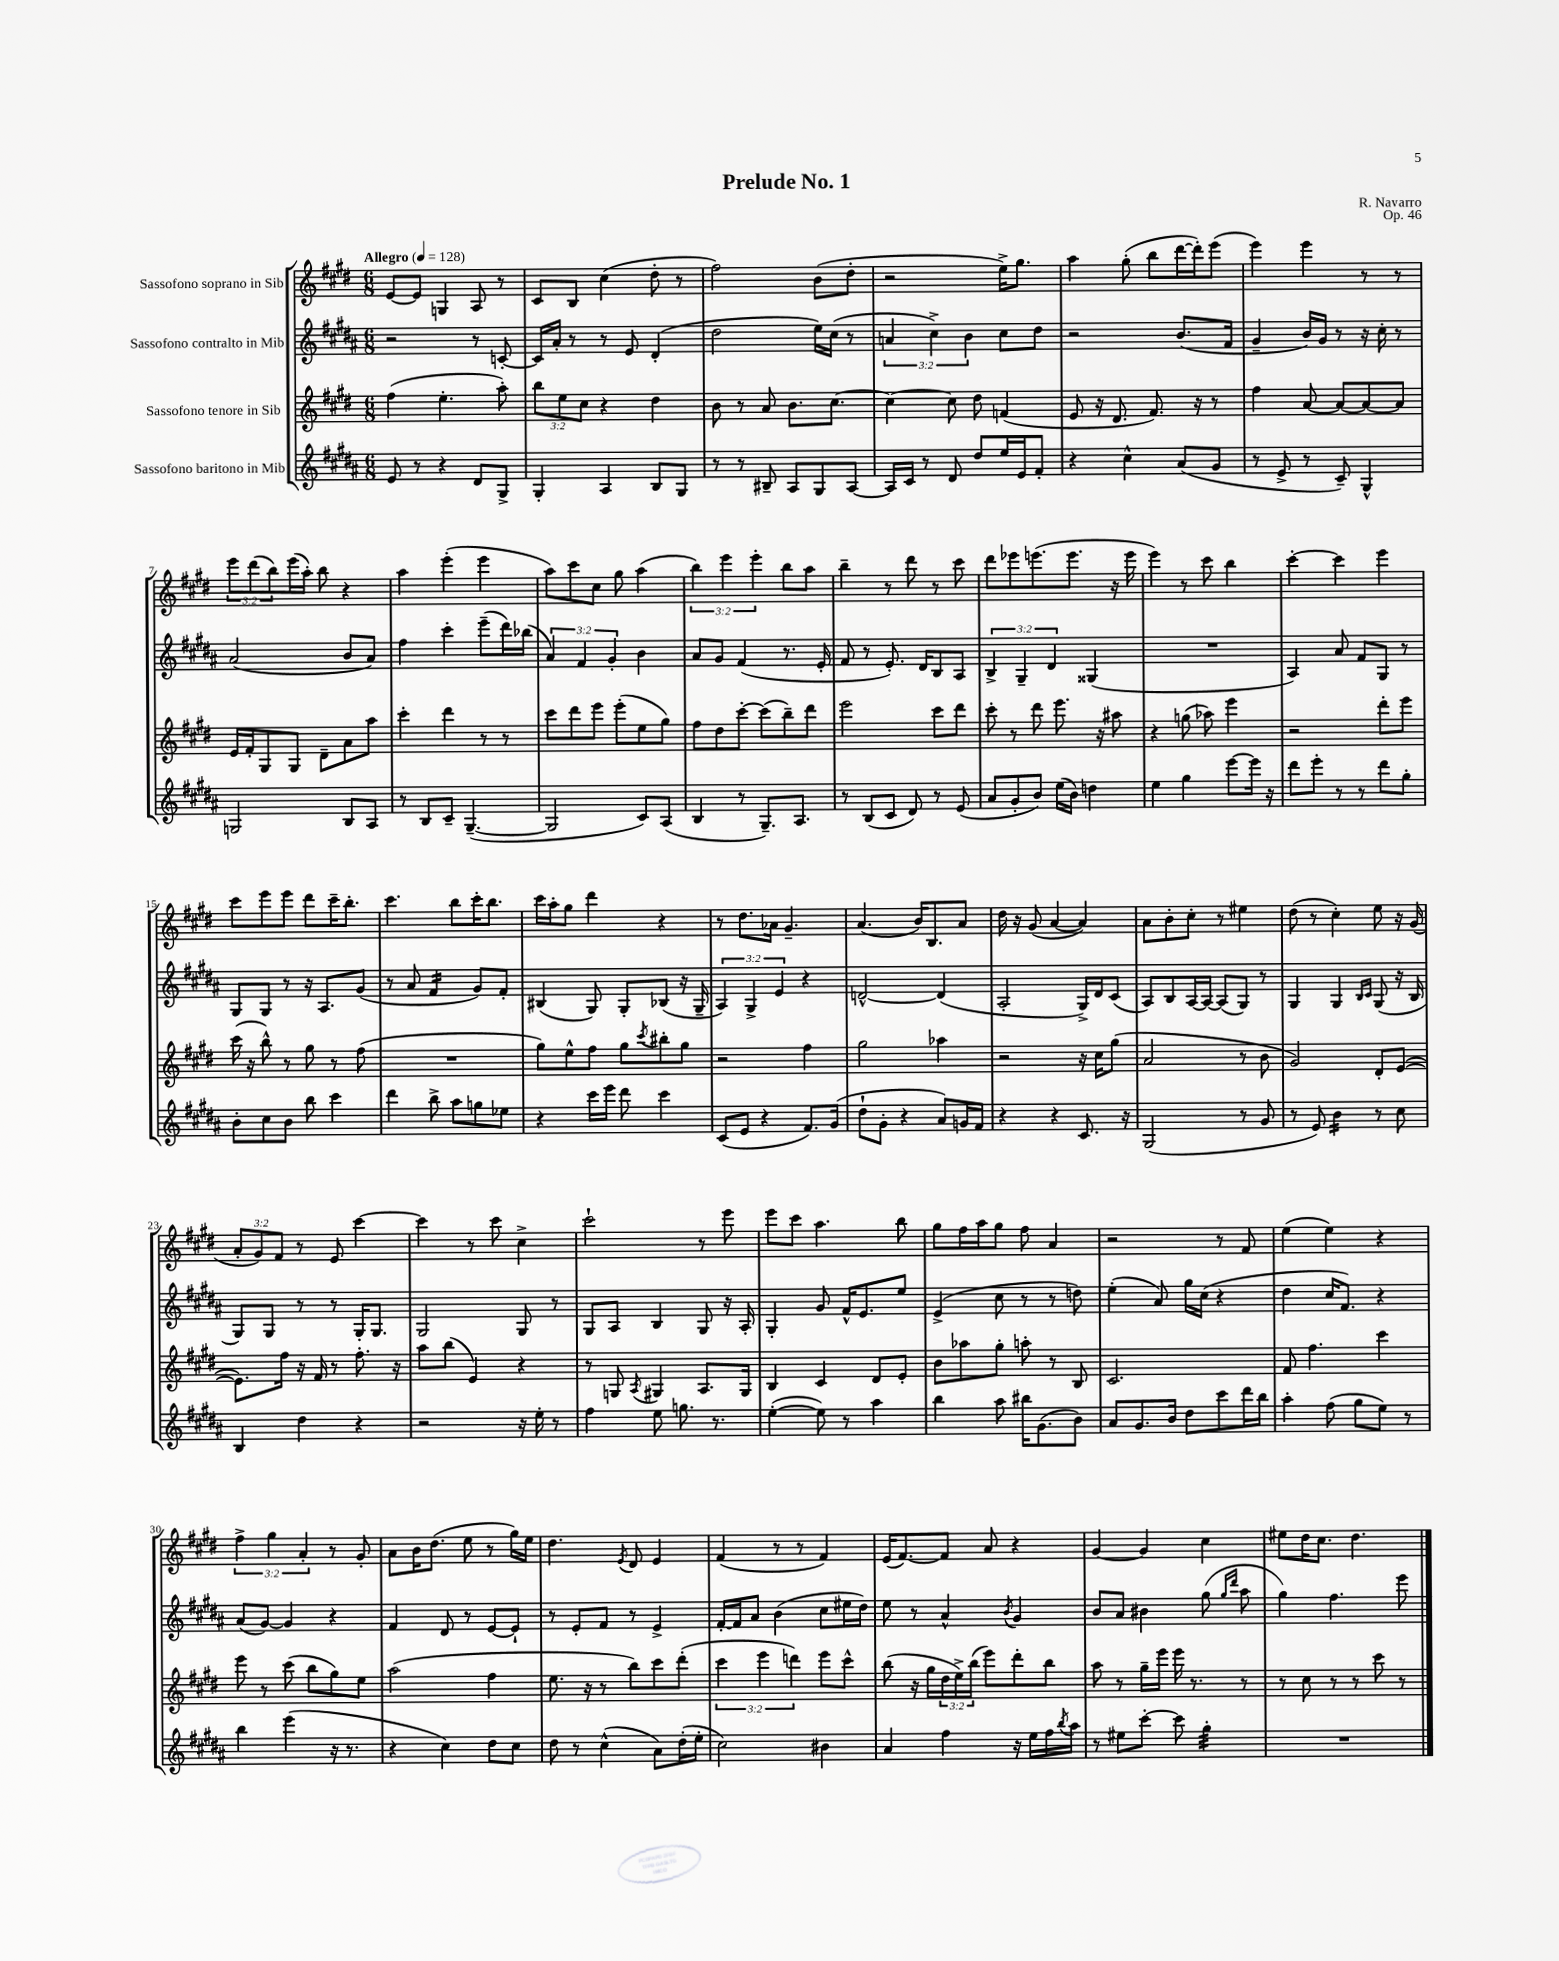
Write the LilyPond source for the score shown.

\header { title = "Prelude No. 1" composer = "R. Navarro" opus = "Op. 46" }
<<
\new StaffGroup <<
\new Staff = "s0" \with { instrumentName = "Sassofono soprano in Sib" } {
    \clef treble \key e \major \numericTimeSignature \time 6/8 \override Staff.TupletNumber.text = #tuplet-number::calc-fraction-text \tempo "Allegro" 4 = 128
    e'8~ e'8 g4 a8 r8 |
    cis'8 b8 cis''4( dis''8-. r8 |
    fis''2) b'8( dis''8-. |
    r2 e''16->) gis''8. |
    a''4 gis''8-.( b''8 dis'''16~ dis'''16-.) e'''8( |
    e'''4) e'''4 r8 r8 |
    \tuplet 3/2 { e'''8 dis'''8( b''8) } e'''16( a''16-.) b''8 r4 |
    a''4 e'''4-.( e'''4 |
    a''8) cis'''8 cis''8 gis''8 a''4( |
    \tuplet 3/2 { b''4) e'''4 e'''4-. } b''8 a''8 |
    b''4-- r8 dis'''8 r8 cis'''8 |
    dis'''8 ees'''8 e'''8.( e'''8. r16 e'''16 |
    e'''4) r8 cis'''8 b''4 |
    cis'''4~-. cis'''4 e'''4 |
    cis'''8 e'''8 e'''8 dis'''8 cis'''16-- b''8.-. |
    cis'''4. b''8 cis'''16-. b''8. |
    cis'''16 a''16-. gis''8 dis'''4 r4 |
    r8 dis''8. aes'16 gis'4.-- |
    a'4.( b'16) b8. a'8 |
    dis''16 r16 gis'8( a'4~ a'4) |
    a'8 b'8-. cis''8-. r8 eis''4 |
    dis''8( r8 cis''4-.) e''8 r16 gis'16( |
    \tuplet 3/2 { a'8-. gis'8) fis'8 } r8 e'8 cis'''4~ |
    cis'''4 r8 cis'''8 cis''4-> |
    cis'''2-! r8 e'''8 |
    e'''8 cis'''8 a''4. b''8 |
    gis''8 fis''16 a''16 gis''8 fis''8 a'4 |
    r2 r8 fis'8 |
    e''4( e''4) r4 |
    \tuplet 3/2 { fis''4-> gis''4 a'4-. } r8 gis'8-. |
    a'8 b'16 dis''8.( e''8 r8 gis''16) e''16 |
    dis''4. \acciaccatura { e'8 } dis'8 e'4 |
    fis'4( r8 r8 fis'4) |
    e'16( fis'8.~) fis'8 a'8 r4 |
    gis'4~ gis'4 cis''4 |
    eis''8 dis''16 cis''8. dis''4. \bar "|." |
}
\new Staff = "s1" \with { instrumentName = "Sassofono contralto in Mib" } {
    \clef treble \key b \major \numericTimeSignature \time 6/8 \override Staff.TupletNumber.text = #tuplet-number::calc-fraction-text
    r2 r8 c'8~-. |
    c'16 ais'16-. r8 r8 e'8 dis'4-.( |
    dis''2 e''16) cis''16( r8 |
    \tuplet 3/2 { a'4 cis''4->) b'4 } cis''8 dis''8 |
    r2 b'8.( fis'16 |
    gis'4-- b'16) gis'16 r8 r16 cis''16-. r8 |
    ais'2( b'8 ais'8) |
    fis''4 cis'''4-. e'''8--( dis'''16) bes''16( |
    \tuplet 3/2 { ais'4) fis'4 gis'4-. } b'4 |
    ais'8 gis'8 fis'4( r8. e'16-. |
    fis'8 r8 e'8.-.) dis'16 b8 ais8 |
    \tuplet 3/2 { b4-> gis4-- dis'4 } gisis4( |
    R2. |
    ais4) ais'8 fis'8 gis8 r8 |
    gis8 gis8 r8 r16 ais8. gis'8( |
    r8 ais'8 fis'4:16 gis'8) fis'8-. |
    bis4( gis8) gis8-. bes8( r16 gis16-- |
    \tuplet 3/2 { ais4) gis4-> e'4 } r4 |
    d'2~-^ d'4( |
    ais2-. gis16->) dis'16 cis'8( |
    ais8) b8 ais16~ ais16~ ais8( gis8) r8 |
    gis4 gis4 \grace { b16 cis'16 } gis8( r16 b16 |
    gis8) gis8 r8 r8 gis16-. gis8. |
    gis2 gis8 r8 |
    gis8 ais8 b4 gis8 r16 ais16-. |
    gis4-. gis'8 fis'16-^ e'8. e''8 |
    e'4->( cis''8 r8 r8 d''8) |
    e''4-.( ais'8) gis''16 cis''16( r4 |
    dis''4 cis''16 fis'8.) r4 |
    ais'8( gis'8~) gis'4 r4 |
    fis'4 dis'8 r8 e'8~ e'8-! |
    r8 e'8-. fis'8 r8 e'4-> |
    fis'16~-. fis'16 ais'8 b'4( cis''8 eis''16 dis''16) |
    e''8 r8 ais'4-^ \acciaccatura { b'8 } gis'4 |
    b'8 ais'8 bis'4 gis''8( \grace { gis''16 dis'''16 } ais''8 |
    gis''4) fis''4. e'''8 \bar "|." |
}
\new Staff = "s2" \with { instrumentName = "Sassofono tenore in Sib" } {
    \clef treble \key e \major \numericTimeSignature \time 6/8 \override Staff.TupletNumber.text = #tuplet-number::calc-fraction-text
    fis''4( e''4.-. a''8-.) |
    \tuplet 3/2 { b''8 e''8 cis''8 } r4 dis''4 |
    b'8 r8 a'8 b'8. cis''8.~ |
    cis''4~ cis''8 dis''8 f'4( |
    e'8 r16 dis'8. fis'8.) r16 r8 |
    fis''4 a'8~ a'8~ a'8~ a'8 |
    e'16 fis'16-. gis8 gis8 dis'8-- a'8 a''8 |
    cis'''4-. dis'''4 r8 r8 |
    cis'''8 dis'''8 e'''8 e'''8-.( e''8 gis''8) |
    fis''8 dis''8 cis'''8~-. cis'''8( b''8--) dis'''8 |
    e'''2 cis'''8 dis'''8 |
    cis'''8-. r8 dis'''8 e'''8. r16 ais''8 |
    r4 g''8( aes''8) e'''4 |
    r2 dis'''8-. e'''8 |
    cis'''16( r16 b''8-^) r8 gis''8 r8 fis''8( |
    R2. |
    gis''8) e''8-^ fis''8 gis''8 \acciaccatura { cis'''8 } bis''8-. gis''8 |
    r2 fis''4 |
    gis''2 aes''4 |
    r2 r16 cis''16 gis''8( |
    a'2 r8 b'8 |
    gis'2) dis'8-. e'8~( |
    e'8.) fis''16 r16 fis'16 r8 fis''8.-. r16 |
    a''8 b''8( e'4) r4 |
    r8 g8 \acciaccatura { a8 } gis4 a8. gis16 |
    b4 cis'4 dis'8 e'8-. |
    b'8 aes''8 gis''8-. a''8-. r8 b8 |
    cis'2. |
    fis'8 fis''4. cis'''4 |
    e'''8 r8 cis'''8( b''8 gis''8) e''8 |
    a''2( fis''4 |
    e''8. r16 r8 b''8) cis'''8 dis'''8-.( |
    \tuplet 3/2 { cis'''4 e'''4 d'''4) } e'''8 cis'''8-^ |
    b''8( r16 gis''16 \tuplet 3/2 { dis''16 e''16->) b''16( } e'''8) dis'''8-. b''8 |
    a''8 r8 gis''16-- e'''16 e'''16 r8. r8 |
    r8 cis''8 r8 r8 cis'''8 r8 \bar "|." |
}
\new Staff = "s3" \with { instrumentName = "Sassofono baritono in Mib" } {
    \clef treble \key b \major \numericTimeSignature \time 6/8
    e'8 r8 r4 dis'8 gis8-> |
    gis4-. ais4 b8 gis8 |
    r8 r8 bis8-- ais8 gis8 ais8~ |
    ais16 cis'16 r8 dis'8 dis''8 e''16 e'16 fis'8-. |
    r4 cis''4-^ ais'8( gis'8 |
    r8 e'8-> r8 cis'8--) gis4-^ |
    g2 b8 ais8 |
    r8 b8 cis'8-- gis4.~--( |
    gis2 cis'8) ais8( |
    b4 r8 gis8.--) ais8. |
    r8 b8( cis'8 dis'8) r8 e'8( |
    ais'8 gis'8-. b'8) e''16( b'16) d''4 |
    e''4 gis''4 e'''8~ e'''16 r16 |
    dis'''8 e'''8-. r8 r8 dis'''8 gis''8-. |
    b'8-. cis''8 b'8 b''8 cis'''4 |
    dis'''4 b''8-> ais''8 g''8 ees''8 |
    r4 cis'''16 e'''16 dis'''8 cis'''4 |
    cis'8( e'8 r4 fis'8.) gis'16( |
    dis''8-! gis'8-. r4 ais'8) g'16 fis'16 |
    r4 r4 cis'8. r16 |
    gis2( r8 gis'8 |
    r8 e'8) b'4:16 r8 cis''8 |
    b4 dis''4 r4 |
    r2 r16 e''16-. r8 |
    fis''4 e''8 g''8. r8. |
    e''4~-.( e''8) r8 ais''4 |
    b''4 ais''8 bis''16 gis'8.( b'8) |
    ais'8 gis'8. b'16 dis''8 cis'''8 dis'''16 b''16 |
    ais''4-. fis''8( gis''8 e''8) r8 |
    b''4 e'''4( r16 r8. |
    r4 cis''4) dis''8 cis''8 |
    dis''8 r8 cis''4-^( ais'8) dis''16-.( e''16-. |
    cis''2) bis'4 |
    ais'4 fis''4 r16 e''16 fis''16 \acciaccatura { b''8 } ais''16 |
    r8 eis''8 cis'''8~-. cis'''8 gis''4:32-. |
    R2. \bar "|." |
}
>>
>>
